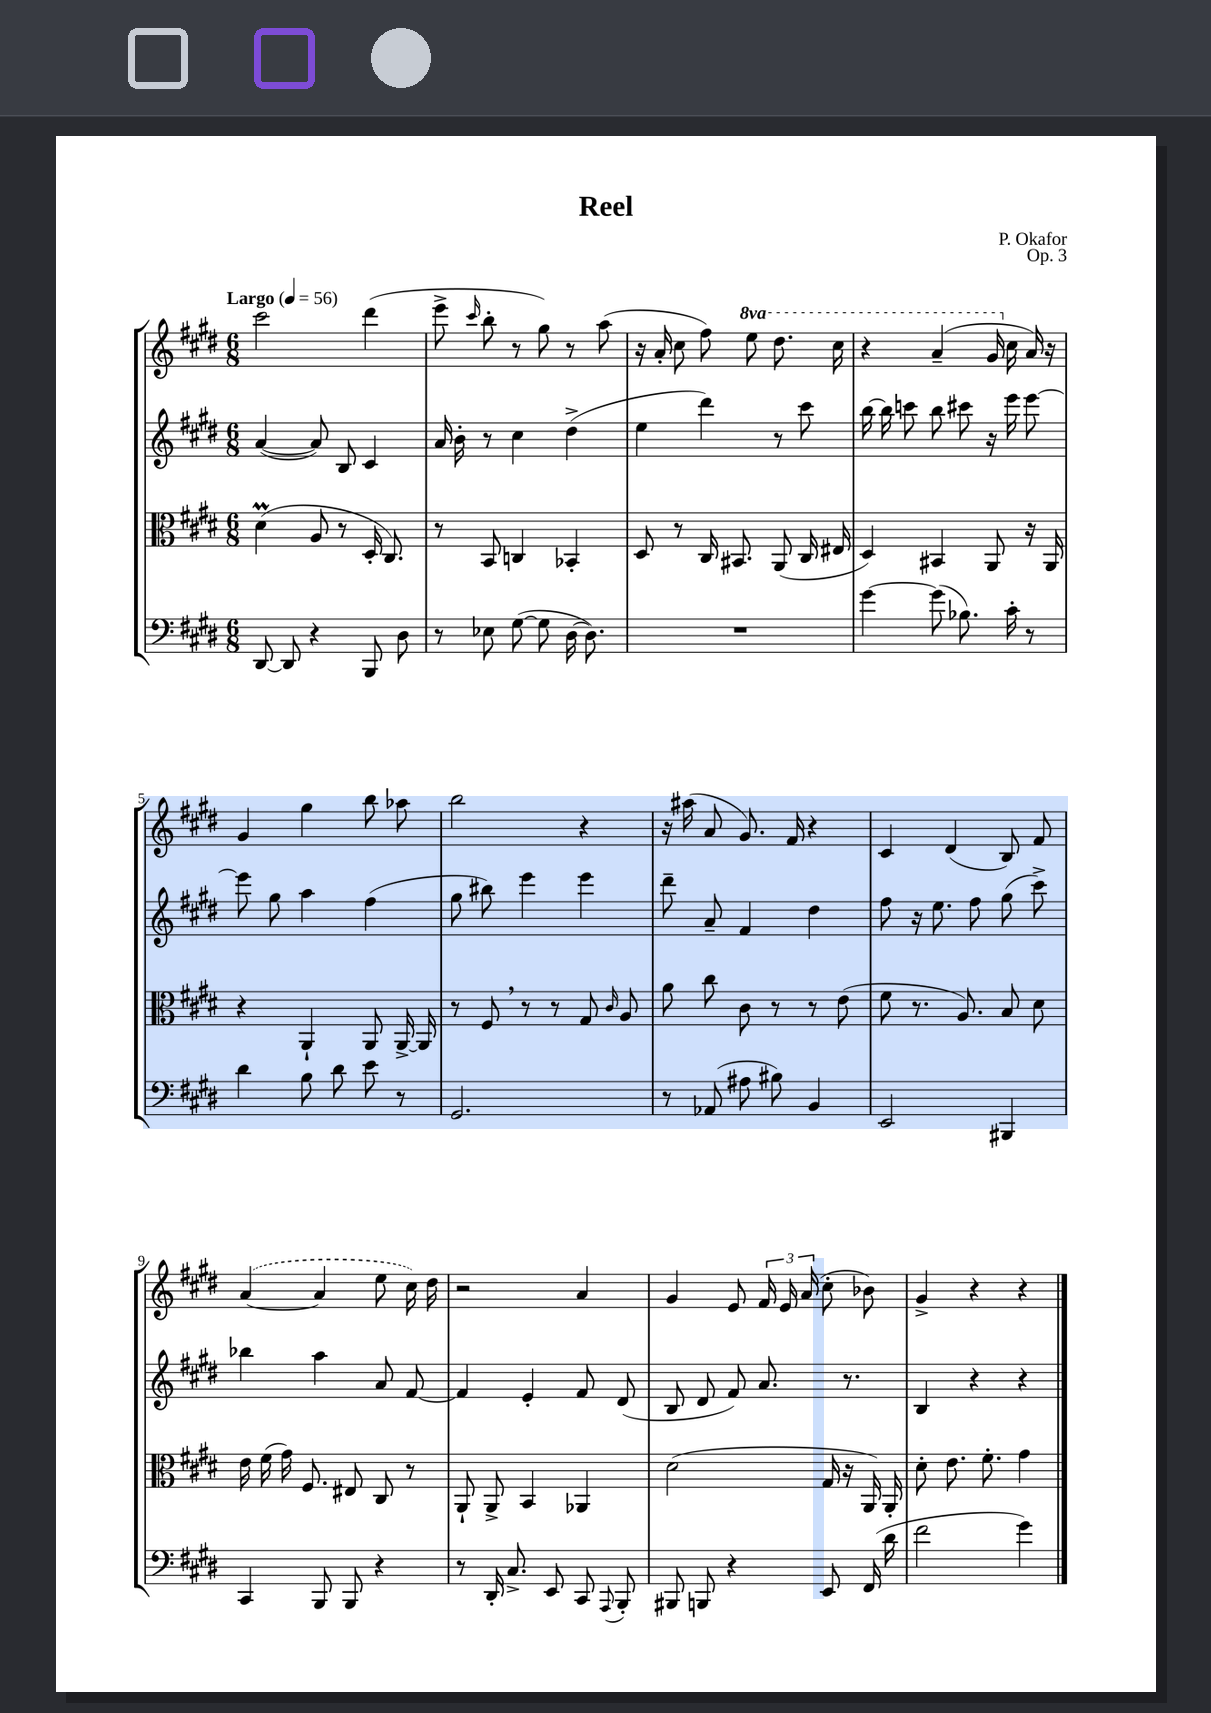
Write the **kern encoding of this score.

**kern	**kern	**kern	**kern
*staff4	*staff3	*staff2	*staff1
*clefF4	*clefC3	*clefG2	*clefG2
*k[f#c#g#d#]	*k[f#c#g#d#]	*k[f#c#g#d#]	*k[f#c#g#d#]
*M6/8	*M6/8	*M6/8	*M6/8
*MM56	*MM56	*MM56	*MM56
[8DD#/	(4d#\	([4a/	2ccc#\
8DD#/]	.	.	.
4r	8A/	8a/])	.
.	8r	8B/	.
8BBB/	16D#'/	4c#/	(4ddd#\
.	8.C#/)	.	.
8D#\	.	.	.
=	=	=	=
8r	8r	16a/	8eee^\
.	.	16b'\	.
.	.	.	16qqccc#/
8E-\	8BB/	8r	8bb'\
([8G#\	4C/	4cc#\	8r
8G#\]	.	.	8gg#\)
[16D#\	4BB-'/	(4dd#^\	8r
8.D#\])	.	.	.
.	.	.	(8aa\
=	=	=	=
2.r	8D#/	4ee\	16r
.	.	.	16a'/
.	8r	.	8cc#\
.	16C#/	4ddd#\)	8ff#\)
.	8.BB#/	.	.
.	.	.	8eee\
.	(8AA/	8r	8.ddd#\
.	16C#/	8ccc#\	.
.	16E#/	.	16ccc#\
=	=	=	=
[4g#\	4D#/)	[16bb\	4r
.	.	16bb\]	.
.	.	8ccc\	.
(8g#\]	4BB#/	8bb\	(4aa~/
8.B-\)	.	8ccc#\	.
.	8AA/	16r	16gg#/
16c#'\	.	16eee\	16cc#\
8r	16r	[8eee\	16a/)
.	16AA/	.	16r
=	=	=	=
4d#\	4r	8eee\]	4g#/
.	.	8gg#\	.
8B\	4AA`/	4aa\	4gg#\
8d#\	.	.	.
8e\	8AA/	(4ff#\	8bb\
8r	[16AA^/	.	8aa-\
.	16AA/]	.	.
=	=	=	=
2.GG#/	8r	8gg#\	2bb\
.	8F#/	8bb#\)	.
.	8r	4eee\	.
.	8r	.	.
.	8G#/	4eee\	4r
.	16qqc#/	.	.
.	8A/	.	.
=	=	=	=
8r	8a\	8ddd#~\	16r
.	.	.	(16aa#\
(8AA-/	8cc#\	8a~/	8a/
8A#\	8c#\	4f#/	8.g#/)
8B#\)	8r	.	.
.	.	.	16f#/
4BB/	8r	4dd#\	4r
.	(8e\	.	.
=	=	=	=
2EE/	8f#\	8ff#\	4c#/
.	8.r	16r	.
.	.	8.ee\	.
.	.	.	(4d#/
.	8.A/)	.	.
.	.	8ff#\	.
4BBB#/	8B/	(8gg#\	8B/)
.	8d#\	8ccc#^\)	8f#/
=	=	=	=
4CC#/	16e\	4bb-\	([4a/
.	(16f#\	.	.
.	16g#\)	.	.
.	8.F#/	.	.
8BBB/	.	4aa\	4a/]
8BBB/	8E#/	.	.
4r	8C#/	8a/	8ee\
.	8r	[8f#/	16cc#\)
.	.	.	16dd#\
=	=	=	=
8r	8AA`/	4f#/]	2r
16DD#'/	8AA^/	.	.
8.C#^/	.	.	.
.	4BB/	4e'/	.
8EE/	.	.	.
8CC#/	4AA-/	8f#/	4a/
8qqAAA/	.	.	.
8BBB'/	.	(8d#/	.
=	=	=	=
8BBB#/	(2d#\	8B/	4g#/
8BBB/	.	8d#/	.
4r	.	8f#/)	8e/
.	.	8.a/	24f#/
.	.	.	24e/
.	.	.	(24a/
8EE/	16G#/	.	8cc#'\
.	16r	8.r	.
(16FF#/	16AA/)	.	8b-\)
16d#\	16AA'/	.	.
=	=	=	=
2f#\	8d#'\	4B/	4g#^/
.	8.e\	.	.
.	.	4r	4r
.	8.f#'\	.	.
4g#\)	4g#\	4r	4r
==	==	==	==
*-	*-	*-	*-
